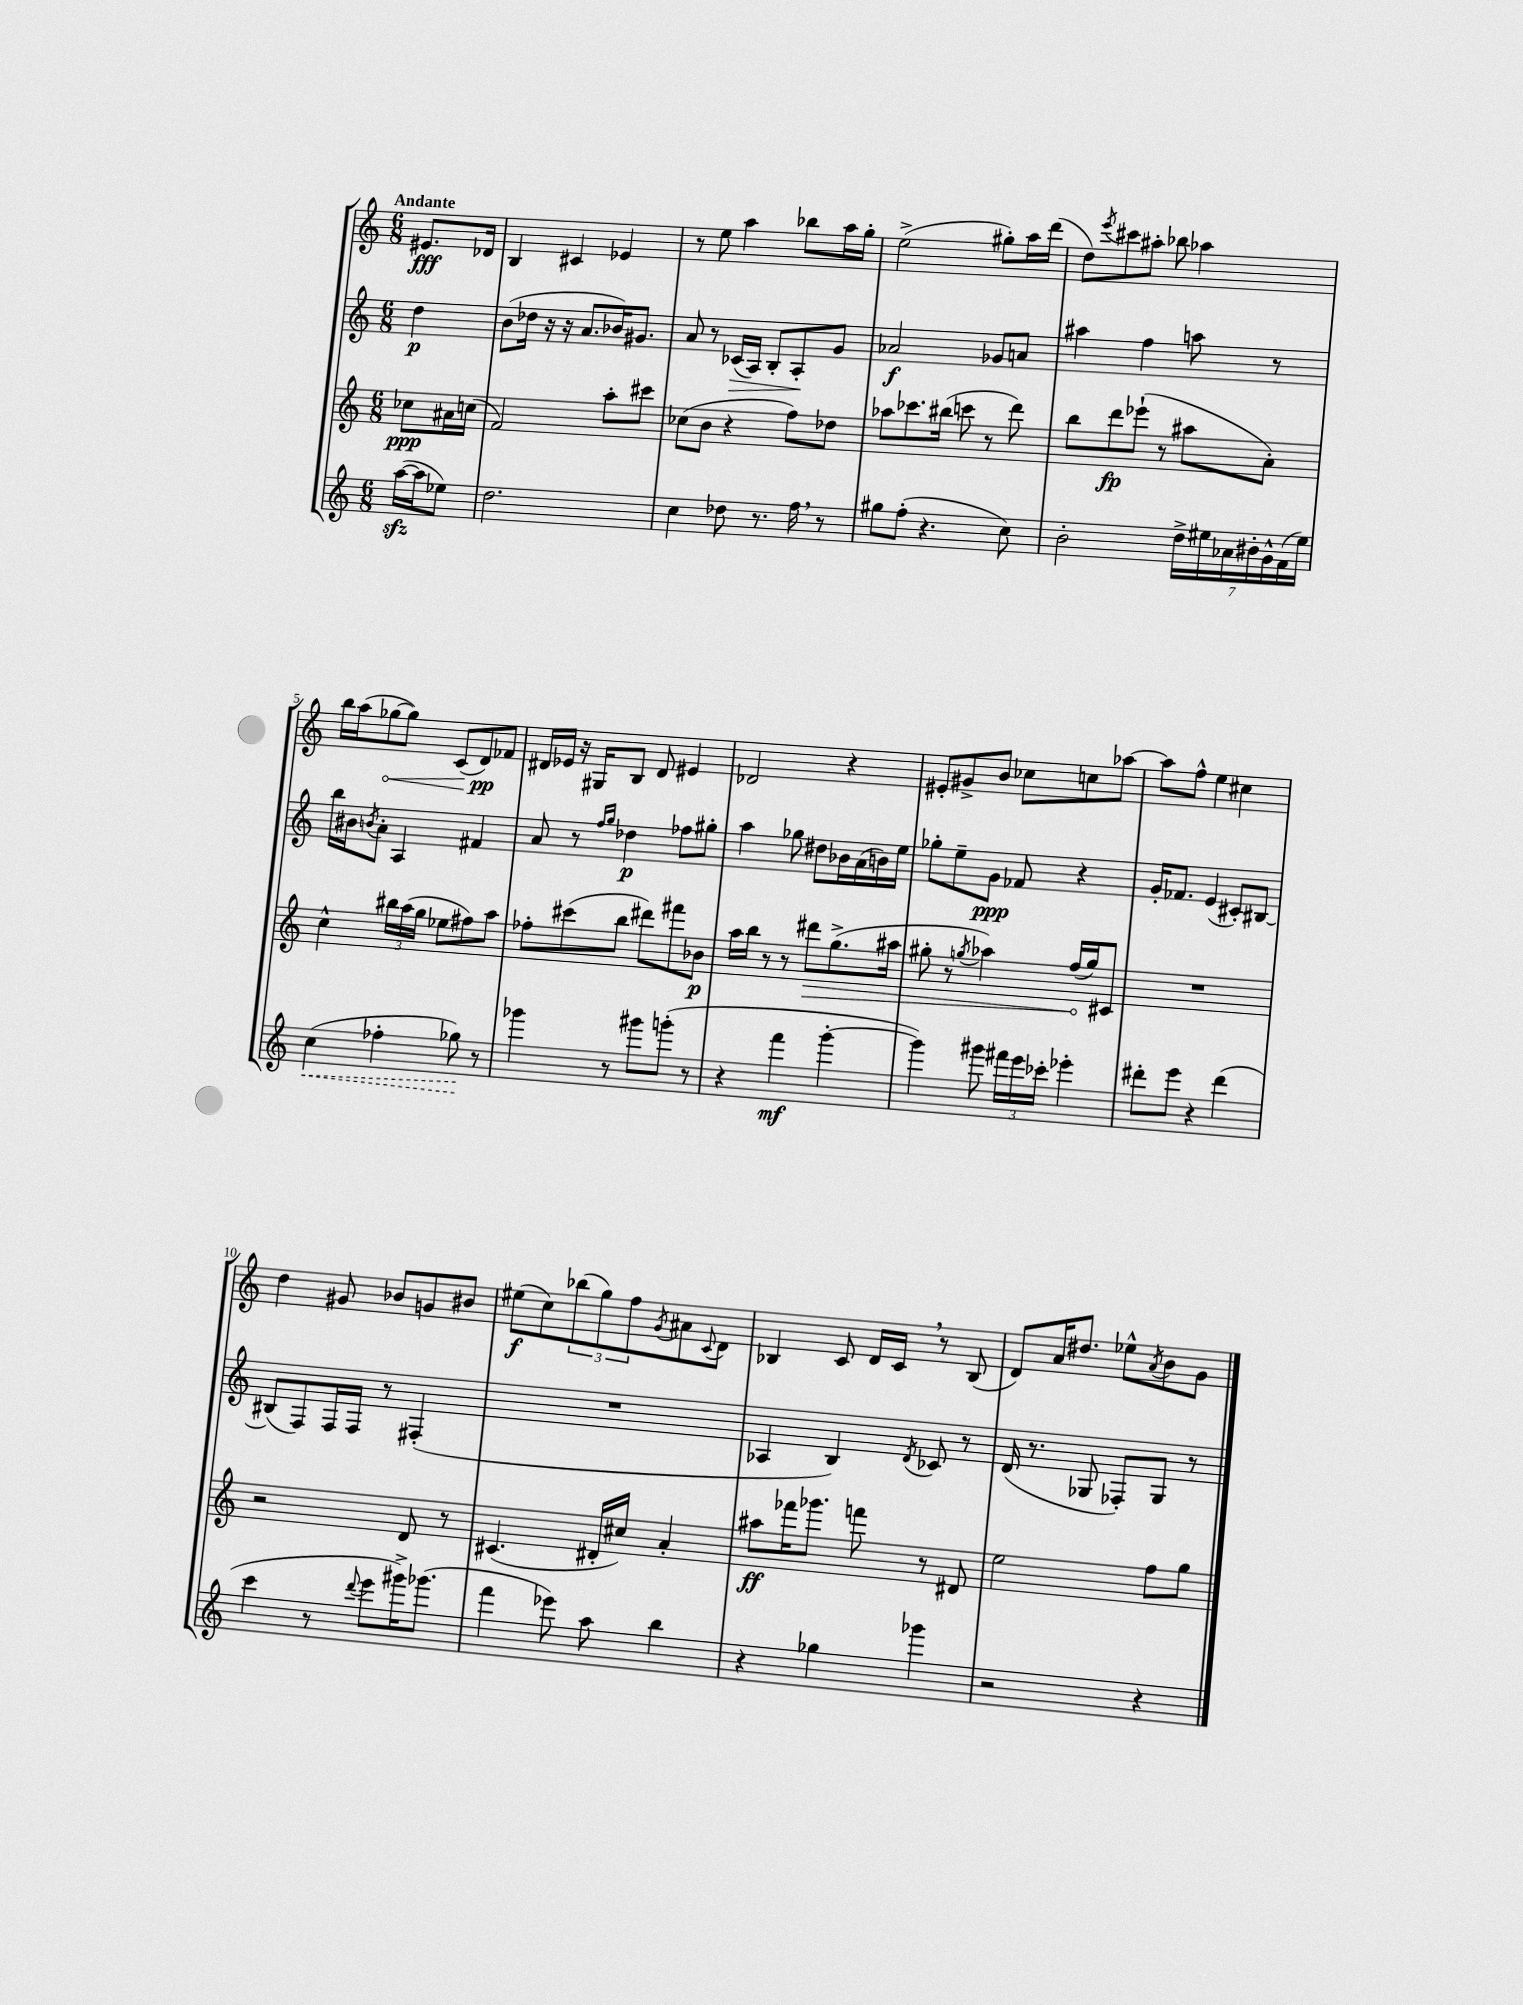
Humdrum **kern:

**kern	**dynam	**kern	**dynam	**kern	**dynam	**kern	**dynam
*part4	*part4	*part3	*part3	*part2	*part2	*part1	*part1
*staff4	*staff4	*staff3	*staff3	*staff2	*staff2	*staff1	*staff1
*clefG2	*	*clefG2	*	*clefG2	*	*clefG2	*
*k[]	*	*k[]	*	*k[]	*	*k[]	*
*M6/8	*	*M6/8	*	*M6/8	*	*M6/8	*
=	=	=	=	=	=	=	=
!	!	!	!	!	!	!LO:TX:a:B:t=Andante	!
([16aazz\LL	.	8cc-X\L	ppp	4dd\	p	8.e#X/L	fff
16aa\J]	.	.	.	.	.	.	.
8ee-X\J)	.	16a#X\L	.	.	.	.	.
.	.	(16ccn\JJ	.	.	.	16d-X/Jk	.
=1	=1	=1	=1	=1	=1	=1	=1
2.dd\	.	2f/)	.	(8b\L	.	4B/	.
.	.	.	.	16dd-X\Jk	.	.	.
.	.	.	.	16r	.	.	.
.	.	.	.	16r	.	4c#X/	.
.	.	.	.	8.a/L	.	.	.
.	.	8aa'\L	.	16b-X/K)	.	4e-X/	.
.	.	.	.	8.g#X/J	.	.	.
.	.	8ccc#X\J	.	.	.	.	.
=2	=2	=2	=2	=2	=2	=2	=2
4cc\	.	(8cc-X\L	.	8a/	.	8r	.
.	.	8b\J	.	8r	.	8ee\	.
!	!	!	!	!	!LO:HP:b	!	!
8dd-X\	.	4r	.	(16c-X/LL	>	4aa\	.
.	.	.	.	16A/JJ)	.	.	.
8.r	.	.	.	8B'/L	.	.	.
.	.	8ff\L)	.	8A'/	.	8bb-X\L	.
16ff,\	.	.	.	.	.	.	.
8r	.	8dd-X\J	.	8g/J	]	16aa\L	.
.	.	.	.	.	.	16gg'\JJ	.
=3	=3	=3	=3	=3	=3	=3	=3
8gg#X\L	.	8aa-X\L	.	2a-X/	f	(2ee^\	.
(8ff'\J	.	8.ccc-X\	.	.	.	.	.
4.r	.	.	.	.	.	.	.
.	.	(16bb#X\Jk	.	.	.	.	.
.	.	8cccn\	.	.	.	.	.
.	.	8r	.	8g-X/L	.	8gg#X'\L)	.
8cc\)	.	8ddd\)	.	8an/J	.	16aa\L	.
.	.	.	.	.	.	(16ddd\JJ	.
=4	=4	=4	=4	=4	=4	=4	=4
2b'\	.	8bb\L	.	4aa#X\	.	8dd\L)	.
.	.	.	.	.	.	8qeee/	.
.	.	8ddd\	fp	.	.	8ccc#X\	.
.	.	(8eee-X`\J	.	4ff\	.	8aa#X'\J	.
.	.	8r	.	.	.	8bb-X\	.
28dd^\LL	.	8aa#X\L	.	8aan\	.	4aa-X\	.
28ee#X\	.	.	.	.	.	.	.
28a-X\	.	.	.	.	.	.	.
28b#X'\	.	.	.	.	.	.	.
.	.	8a'\J)	.	8r	.	.	.
28g^^\	.	.	.	.	.	.	.
(28f\	.	.	.	.	.	.	.
28ee#\JJ)	.	.	.	.	.	.	.
!!LO:LB:g=z
=5	=5	=5	=5	=5	=5	=5	=5
!	!LO:HP:b	!	!	!	!	!	!
(4cc\	<	4cc^^\	.	16bb\LL	.	16bb\LL	.
.	.	.	.	16b#X\J	.	(16aa\J	.
.	.	.	.	8qbn/	.	.	.
!	!	!	!	!	!	!	!LO:HP:b
.	.	.	.	8a'\J	.	[8gg-X\	<
4ff-X'\	.	24bb#X\LL	.	4A/	.	8gg-\J])	.
.	.	(24aa\	.	.	.	.	.
.	.	24gg\JJ	.	.	.	.	.
.	.	8ee-X\L	.	.	.	(8c/L	.
8gg-X\)	.	8ff#X\)	.	4f#X/	.	8d/)	pp
8r	[	8aa\J	.	.	.	8f-X/J	[
=6	=6	=6	=6	=6	=6	=6	=6
4ggg-X\	.	8ff-X'\L	.	8a/	.	16d#X/LL	.
.	.	.	.	.	.	16e-X/JJ	.
.	.	(8ccc#X\	.	8r	.	16r	.
.	.	.	.	.	.	16G#X/KL	.
.	.	.	.	16qqff/LL	.	.	.
.	.	.	.	16qqgg/JJ	.	.	.
8r	.	8bb\J	.	4dd-X\	p	8B/J	.
8ggg#X\L	.	8ddd#X\L)	.	.	.	8d#/	.
(8gggn'\J	.	8fff#X\	.	8ff-X\L	.	4e#X/	.
8r	.	8b-X\J	p	8gg#X'\J	.	.	.
=7	=7	=7	=7	=7	=7	=7	=7
4r	.	16aa\LL	.	4aa\	.	2d-X/	.
.	.	16bb\JJ	.	.	.	.	.
.	.	8r	.	.	.	.	.
4fff\	mf	8r	.	8gg-X\	.	.	.
!	!	!	!LO:HP:b	!	!	!	!
.	.	8ddd#X\L	>	8dd#X\L	.	.	.
[4ggg'\	.	(8.gg^\	.	16b-X\L	.	4r	.
.	.	.	.	(16a\	.	.	.
.	.	.	.	16bn\)	.	.	.
.	.	16aa#X\Jk	.	16ee\JJ	.	.	.
=8	=8	=8	=8	=8	=8	=8	=8
4ggg\])	.	8gg#X'\	.	8gg-X'\L	.	8e#X'/L	.
.	.	8r	.	8ee~\	.	8g#X^/	.
.	.	8qggn/	.	.	.	.	.
8ggg#X\	.	4aa-X\)	.	8g\J	ppp	8b/J	.
24fff#X\LL	.	.	.	8f-X/	.	8cc-X\L	.
24eee\	.	.	.	.	.	.	.
24ccc-X'\JJ	.	.	.	.	.	.	.
4eee-X'\	.	(16ff/LL	.	4r	.	8ccn\	.
.	.	16gg/J)	]	.	.	.	.
.	.	8c#X/J	.	.	.	[8aa-X\J	.
=9	=9	=9	=9	=9	=9	=9	=9
8ddd#X'\L	.	2.r	.	16g'/KL	.	8aa-\L]	.
.	.	.	.	8.f-X/J	.	.	.
8eee\J	.	.	.	.	.	8ff^^\J	.
4r	.	.	.	(4e/	.	4ee\	.
(4ddd#\	.	.	.	8c#X'/L)	.	4cc#X\	.
.	.	.	.	[8B#X/J	.	.	.
!!LO:LB:g=z
=10	=10	=10	=10	=10	=10	=10	=10
4ccc\	.	2r	.	(8B#X/L]	.	4dd\	.
.	.	.	.	8F/)	.	.	.
8r	.	.	.	16F/L	.	8g#X/	.
.	.	.	.	16F/JJ	.	.	.
8qqddd/	.	.	.	.	.	.	.
8eee\L	.	.	.	8r	.	8b-X/L	.
16ggg#X^\K)	.	8d/	.	(4F#X'/	.	8gn/	.
(8.ggg-X\J	.	.	.	.	.	.	.
.	.	8r	.	.	.	8b#X/J	.
=11	=11	=11	=11	=11	=11	=11	=11
4fff\	.	(4.c#X/	.	2.r	.	(8ee#X\L	f
.	.	.	.	.	.	8cc\)	.
8eee-X\)	.	.	.	.	.	(12bb-X\	.
.	.	.	.	.	.	12gg\)	.
8aa\	.	16d#X'/LL	.	.	.	.	.
.	.	.	.	.	.	12ff\	.
.	.	16cc#X/JJ)	.	.	.	.	.
.	.	.	.	.	.	8qg/	.
4bb\	.	4a'/	.	.	.	8a#X\	.
.	.	.	.	.	.	8qqc/	.
.	.	.	.	.	.	8d\J	.
=12	=12	=12	=12	=12	=12	=12	=12
4r	.	8aa#X\L	ff	4A-X/	.	4B-X/	.
.	.	16fff-X\K	.	.	.	.	.
.	.	8.ggg-X\J	.	.	.	.	.
4gg-X\	.	.	.	4B/)	.	8c/	.
.	.	8fffn\	.	.	.	16d/LL	.
.	.	.	.	.	.	16c,/JJ	.
.	.	.	.	8qd/	.	.	.
4ggg-X\	.	8r	.	8c-X/	.	8r	.
.	.	8d#X/	.	8r	.	(8B-/	.
=13	=13	=13	=13	=13	=13	=13	=13
2r	.	2ee\	.	(16d/	.	8d/L)	.
.	.	.	.	8.r	.	.	.
.	.	.	.	.	.	16a/K	.
.	.	.	.	.	.	8.dd#X/J	.
.	.	.	.	8G-X/	.	.	.
.	.	.	.	8F-X'/L)	.	8ee-X^^\L	.
.	.	.	.	.	.	8qa/	.
4r	.	8ff\L	.	8G-/J	.	8b\	.
.	.	8gg\J	.	8r	.	8g\J	.
==	==	==	==	==	==	==	==
*-	*-	*-	*-	*-	*-	*-	*-
